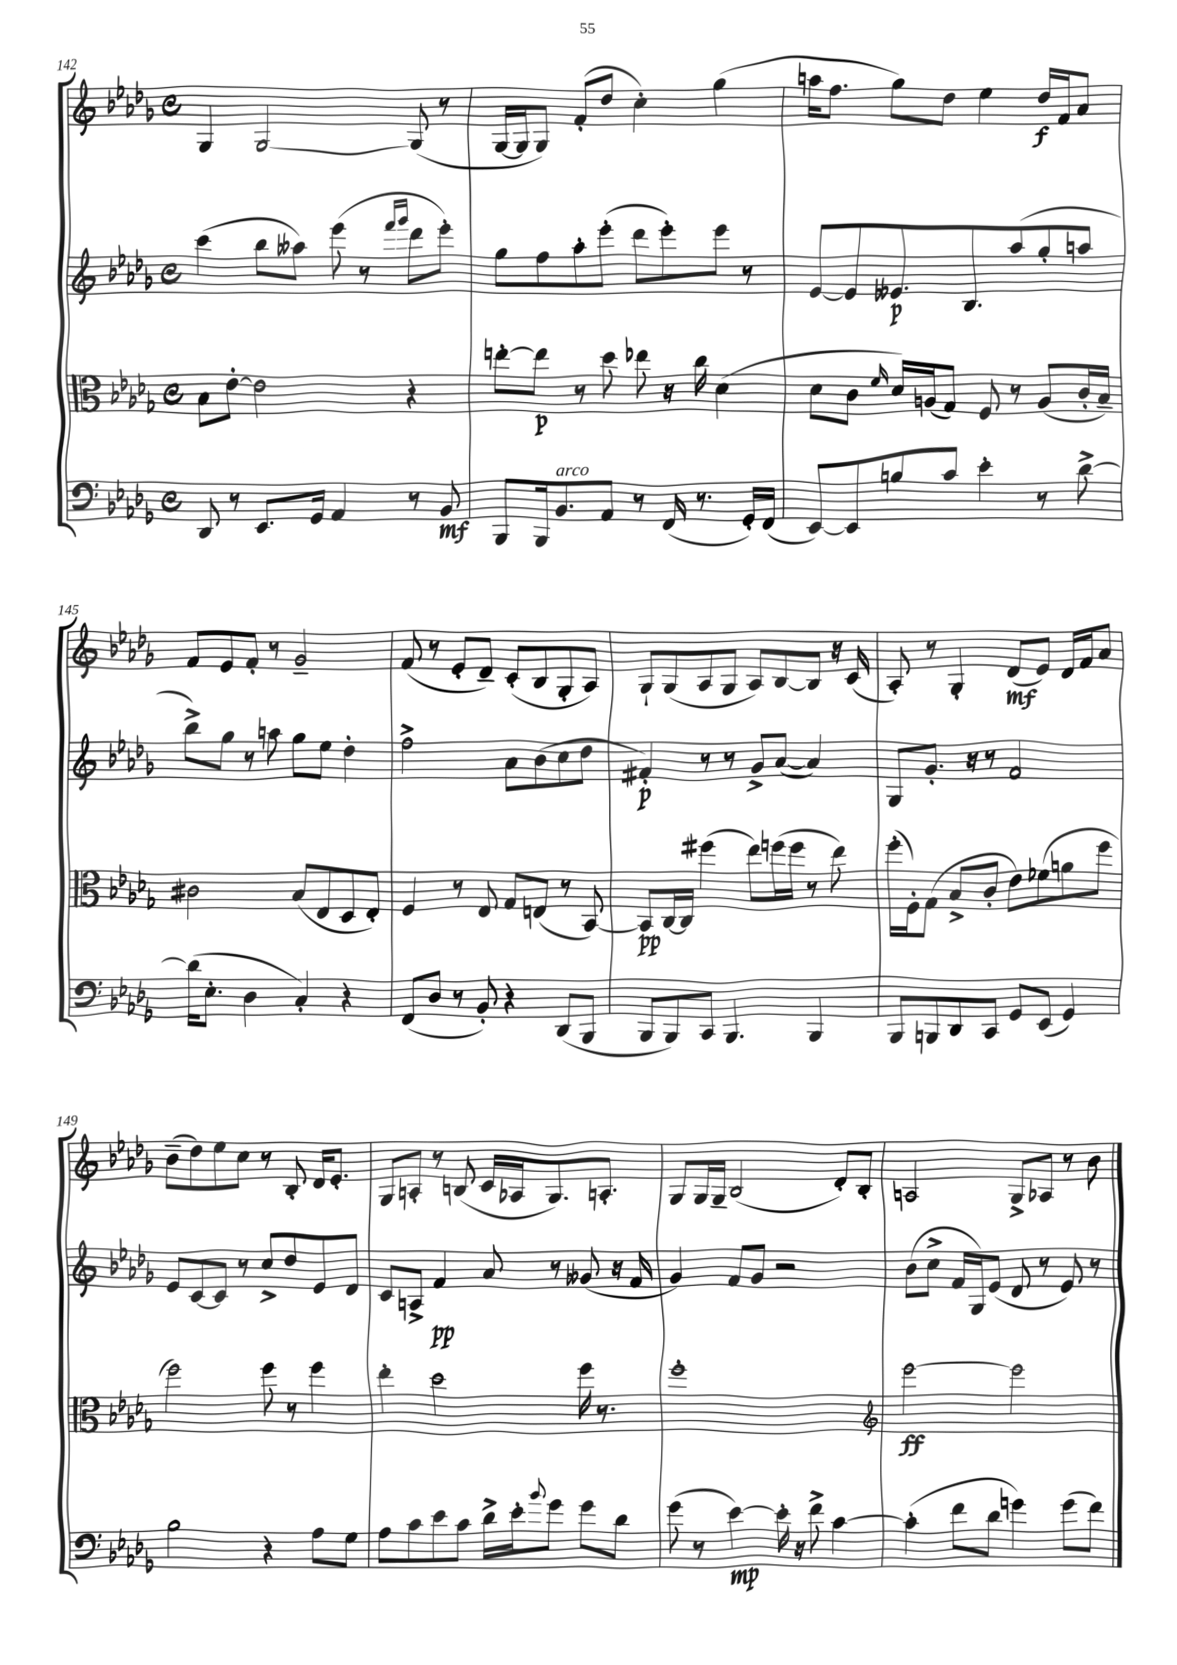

**kern	**kern	**kern	**kern
*staff4	*staff3	*staff2	*staff1
*clefF4	*clefC3	*clefG2	*clefG2
*k[b-e-a-d-g-]	*k[b-e-a-d-g-]	*k[b-e-a-d-g-]	*k[b-e-a-d-g-]
*M4/4	*M4/4	*M4/4	*M4/4
*met(c)	*met(c)	*met(c)	*met(c)
8DD-/	8B-\L	(4ccc\	4G-/
8r	[8e-'\J	.	.
8.EE-/L	2e-\]	8bb-\L	[2G-/
.	.	8aa--\J)	.
16GG-/Jk	.	.	.
4AA-/	.	(8eee-\	.
.	.	8r	.
.	.	16qqfff/LL	.
.	.	16qqggg-/JJ	.
8r	4r	8ddd-\L	(8G-/]
8BB-/	.	8eee-'\J)	8r
=	=	=	=
8BBB-/L	[8ee'\L	8gg-\L	[16G-/LL
.	.	.	16G-/]J
16BBB-/k	8ee\]J	8ff\	8G-/J)
8.BB-/	.	.	.
.	8r	8aa-'\	(8f'/L
8AA-/J	8dd-\	(8eee-'\J	8dd-/J
8r	8ee-\	8ddd-\L	4cc'\)
(16FF/	16r	8eee-'\)	.
8.r	16cc\	.	.
.	(4d-\	8eee-\J	(4gg-\
16GG-'/LL)	.	8r	.
(16FF/JJ	.	.	.
=	=	=	=
[8EE-/L)	8d-\L	[8e-/L	16aa\LK
.	.	.	8.ff\J
8EE-/]	8c\J	8e-/]	.
.	16qqf/	.	.
8B/	16d-/LL)	8.e--/	8gg-\L)
.	(16A/J	.	.
8c/J	8G-/J)	.	8dd-\J
.	.	8.B-/	.
4e-'\	8F/	.	4ee-\
.	8r	(8aa-/	.
8r	(8A/L	8gg-'/	16dd-/LL
.	.	.	16f/J
[8d-^\	16c'/L	8aa/J	8a-/J
.	16B-~/JJ)	.	.
=	=	=	=
(16d-\]LK	2c#\	8bb-^\L)	8f/L
8.E-'\J	.	.	.
.	.	8gg-\J	8e-/
4D-\	.	8r	8f'/J
.	.	8aa\	8r
4C'/)	(8B-/L	8gg-\L	2g-~/
.	8E-/	8ee-\J	.
4r	8D-/	4dd-'\	.
.	8E-'/J)	.	.
=	=	=	=
(8FF/L	4F/	2ff^\	(8f/
8D-/J	.	.	8r
8r	8r	.	8e-'/L
8BB-'/)	8E-/	.	8d-~/J)
4r	8G-/L	8a-\L	(8c'/L
.	(8E/J	(8b-\	8B-/
(8DD-/L	8r	8cc\	8G-'/
8BBB-/J	[8BB-/)	8dd-\J	8A-/J)
=	=	=	=
8BBB-/L	8BB-/]L	4f#'/)	8G-`/L
8BBB-/)	[16C/L	.	(8G-/
.	16C/]JJ	.	.
8CC/J	(4ff#\	8r	8A-/
4.BBB-/	.	8r	8G-/J
.	8ee-\L)	8g-^/L	8A-/L)
.	(16ff\L	([8a-/J	[8B-/
.	16ff\JJ	.	.
4BBB-/	8r	4a-/])	8B-/]J
.	8ee-\)	.	16r
.	.	.	(16c/
=	=	=	=
8BBB-/L	(16ff'\LL	8G-/L	8A-'/)
.	16F'\J)	.	.
8BBB/	(8G-\J	8.g-'/J	8r
8DD-/	8B-^/L	.	4G-'/
.	.	16r	.
8CC/J	8c'/J	8r	.
8GG-/L	8e-\L)	2f/	(8d-/L
(8EE-/J	(8f-\	.	8e-/J)
4GG-/)	8a\	.	16d-/LL
.	.	.	16f/J
.	8ff\J	.	8a-/J
=	=	=	=
2B-\	2ff\)	8e-/L	(8b-~\L
.	.	[8c/	8dd-\)
.	.	8c/]J	8ee-\
.	.	8r	8cc\J
4r	8ff\	8cc^/L	8r
.	8r	8dd-/	8B-'/
8A-\L	4ff\	8e-/	16d-/LK
.	.	.	8.e-'/J
8G-\J	.	8d-/J	.
=	=	=	=
8A-\L	4ee-'\	8c/L	8G-/L
8c\	.	8A^/J	8A'/J
8e-\	2dd-\	4f/	8r
8c\J	.	.	(8B/
16d-^\LL	.	8a-/	16c/LL
16e-'\J	.	.	16A-/J
8qqb-/	.	.	.
8g-\J	.	8r	8.G-/)
8g-\L	16ff\	(8g--/	.
.	8.r	.	8.A'/J
8d-\J	.	16r	.
.	.	16f/	.
=	=	=	=
(8g-\	1ff'	4g-/)	8G-/L
8r	.	.	16G-/L
.	.	.	16G-~/JJ
[4e-\)	.	8f/L	(2B-/
.	.	8g-/J	.
16e-'\]	.	2r	.
16r	.	.	.
8f^\	.	.	.
[4c\	.	.	8d-'/L)
.	.	.	8B-'/J
=	=	=	=
*	*clefG2	*	*
(4c'\]	[2eee-\	(8b-\L	2A/
.	.	8cc^\J	.
8f\L	.	16f/LL	.
.	.	16G-/J)	.
8d-\J	.	(8e-/J	.
4g\)	2eee-\]	8d-/	8G-^/L
.	.	8r	8A-/J
(8g\L	.	8e-/)	8r
8f\J)	.	8r	8b-\
==	==	==	==
*-	*-	*-	*-
